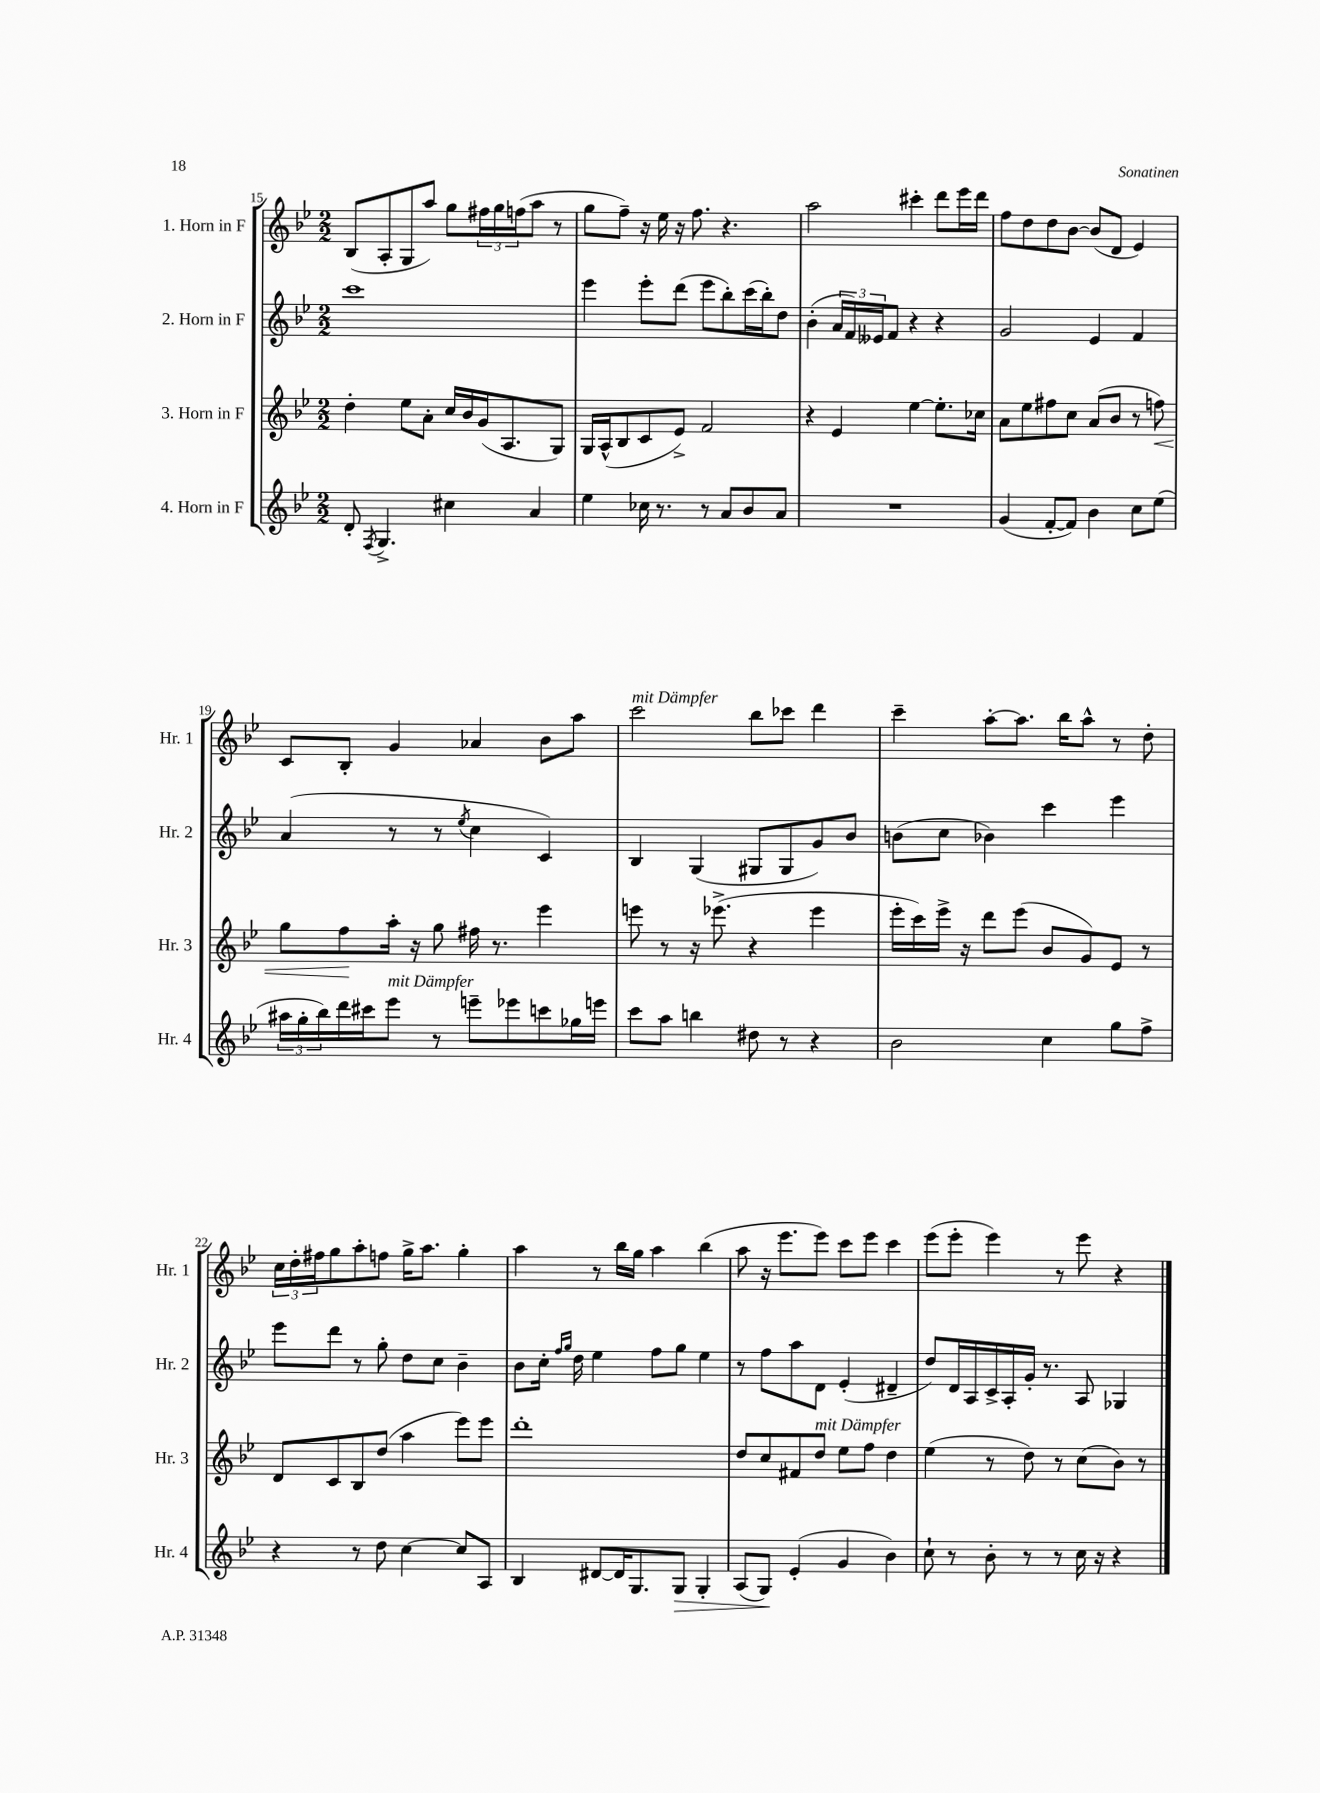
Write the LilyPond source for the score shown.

<<
\new StaffGroup <<
\new Staff = "s0" \with { instrumentName = "1. Horn in F" shortInstrumentName = "Hr. 1" } {
    \clef treble \key bes \major \numericTimeSignature \time 2/2
    bes8( a8-. g8 a''8) g''8 \tuplet 3/2 { fis''16 g''16 f''16( } a''8 r8 |
    g''8 f''8--) r16 ees''16 r16 f''8. r4. |
    a''2 cis'''4-. d'''8 ees'''16 d'''16 |
    f''8 d''8 d''8 bes'8~ bes'8( d'8 ees'4) |
    c'8 bes8-. g'4 aes'4 bes'8 a''8 |
    c'''2^\markup { \italic "mit Dämpfer" } bes''8 ces'''8 d'''4 |
    c'''4-- a''8~-. a''8. bes''16 a''8-^ r8 d''8-. |
    \tuplet 3/2 { c''16 d''16-. fis''16 } g''8 a''8-. f''8 g''16-> a''8. g''4-. |
    a''4 r8 bes''16 g''16 a''4 bes''4( |
    a''8 r16 ees'''8. ees'''8) c'''8 ees'''8 c'''4 |
    ees'''8( ees'''8-. ees'''4) r8 ees'''8 r4 \bar "|." |
}
\new Staff = "s1" \with { instrumentName = "2. Horn in F" shortInstrumentName = "Hr. 2" } {
    \clef treble \key bes \major \numericTimeSignature \time 2/2
    c'''1 |
    ees'''4 ees'''8-. d'''8( ees'''8 bes''8-.) c'''16( bes''16-.) d''8 |
    bes'4-.( \tuplet 3/2 { a'16 f'16) eeses'16 } f'8 r4 r4 |
    g'2 ees'4 f'4 |
    a'4( r8 r8 \acciaccatura { ees''8 } c''4 c'4) |
    bes4 g4( gis8 gis8 g'8) bes'8 |
    b'8( c''8 bes'4) c'''4 ees'''4 |
    ees'''8 d'''8 r8 g''8-. d''8 c''8 bes'4-- |
    bes'8 c''16-. \grace { f''16 g''16 } d''16 ees''4 f''8 g''8 ees''4 |
    r8 f''8 a''8 d'8 ees'4-.( dis'4-- |
    d''8) d'16 a16 c'16-> a16-. g'16-. r8. a8 ges4 \bar "|." |
}
\new Staff = "s2" \with { instrumentName = "3. Horn in F" shortInstrumentName = "Hr. 3" } {
    \clef treble \key bes \major \numericTimeSignature \time 2/2
    d''4-. ees''8 a'8-. c''16 bes'16 g'16( a8. g8) |
    g16 a16-^( bes8 c'8 ees'8->) f'2 |
    r4 ees'4 ees''4~ ees''8.-. ces''16 |
    a'8 ees''8 fis''8 c''8 a'8( bes'8 r8 f''8\<) |
    g''8 f''8\! a''16-. r16 g''8 fis''16 r8. ees'''4 |
    e'''8 r8 r16 ees'''8.->( r4 ees'''4 |
    ees'''16-. c'''16) ees'''16-> r16 d'''8 ees'''8( bes'8 g'8) ees'8 r8 |
    d'8 c'8 bes8 d''8( a''4 ees'''8) ees'''8 |
    d'''1-. |
    d''8 c''8 fis'8 d''8^\markup { \italic "mit Dämpfer" } ees''8 f''8 d''4 |
    ees''4( r8 d''8) r8 c''8( bes'8) r8 \bar "|." |
}
\new Staff = "s3" \with { instrumentName = "4. Horn in F" shortInstrumentName = "Hr. 4" } {
    \clef treble \key bes \major \numericTimeSignature \time 2/2
    d'8-. \acciaccatura { f8 } g4.-> cis''4 a'4 |
    ees''4 ces''16 r8. r8 a'8 bes'8 a'8 |
    R1 |
    g'4( f'8~-. f'8) bes'4 c''8 ees''8( |
    \tuplet 3/2 { ais''16 g''16-. bes''16) } d'''16 cis'''16 ees'''8^\markup { \italic "mit Dämpfer" } r8 e'''8-- ees'''8 c'''8 ges''16 e'''16 |
    c'''8 a''8 b''4 dis''8 r8 r4 |
    bes'2 c''4 g''8 f''8-> |
    r4 r8 d''8 c''4~ c''8 a8 |
    bes4 dis'8~ dis'16 g8. g8\> g4-. |
    a8( g8\!) ees'4-.( g'4 bes'4) |
    c''8-! r8 bes'8-. r8 r8 c''16 r16 r4 \bar "|." |
}
>>
>>
\layout { \context { \Score currentBarNumber = #15 } }
